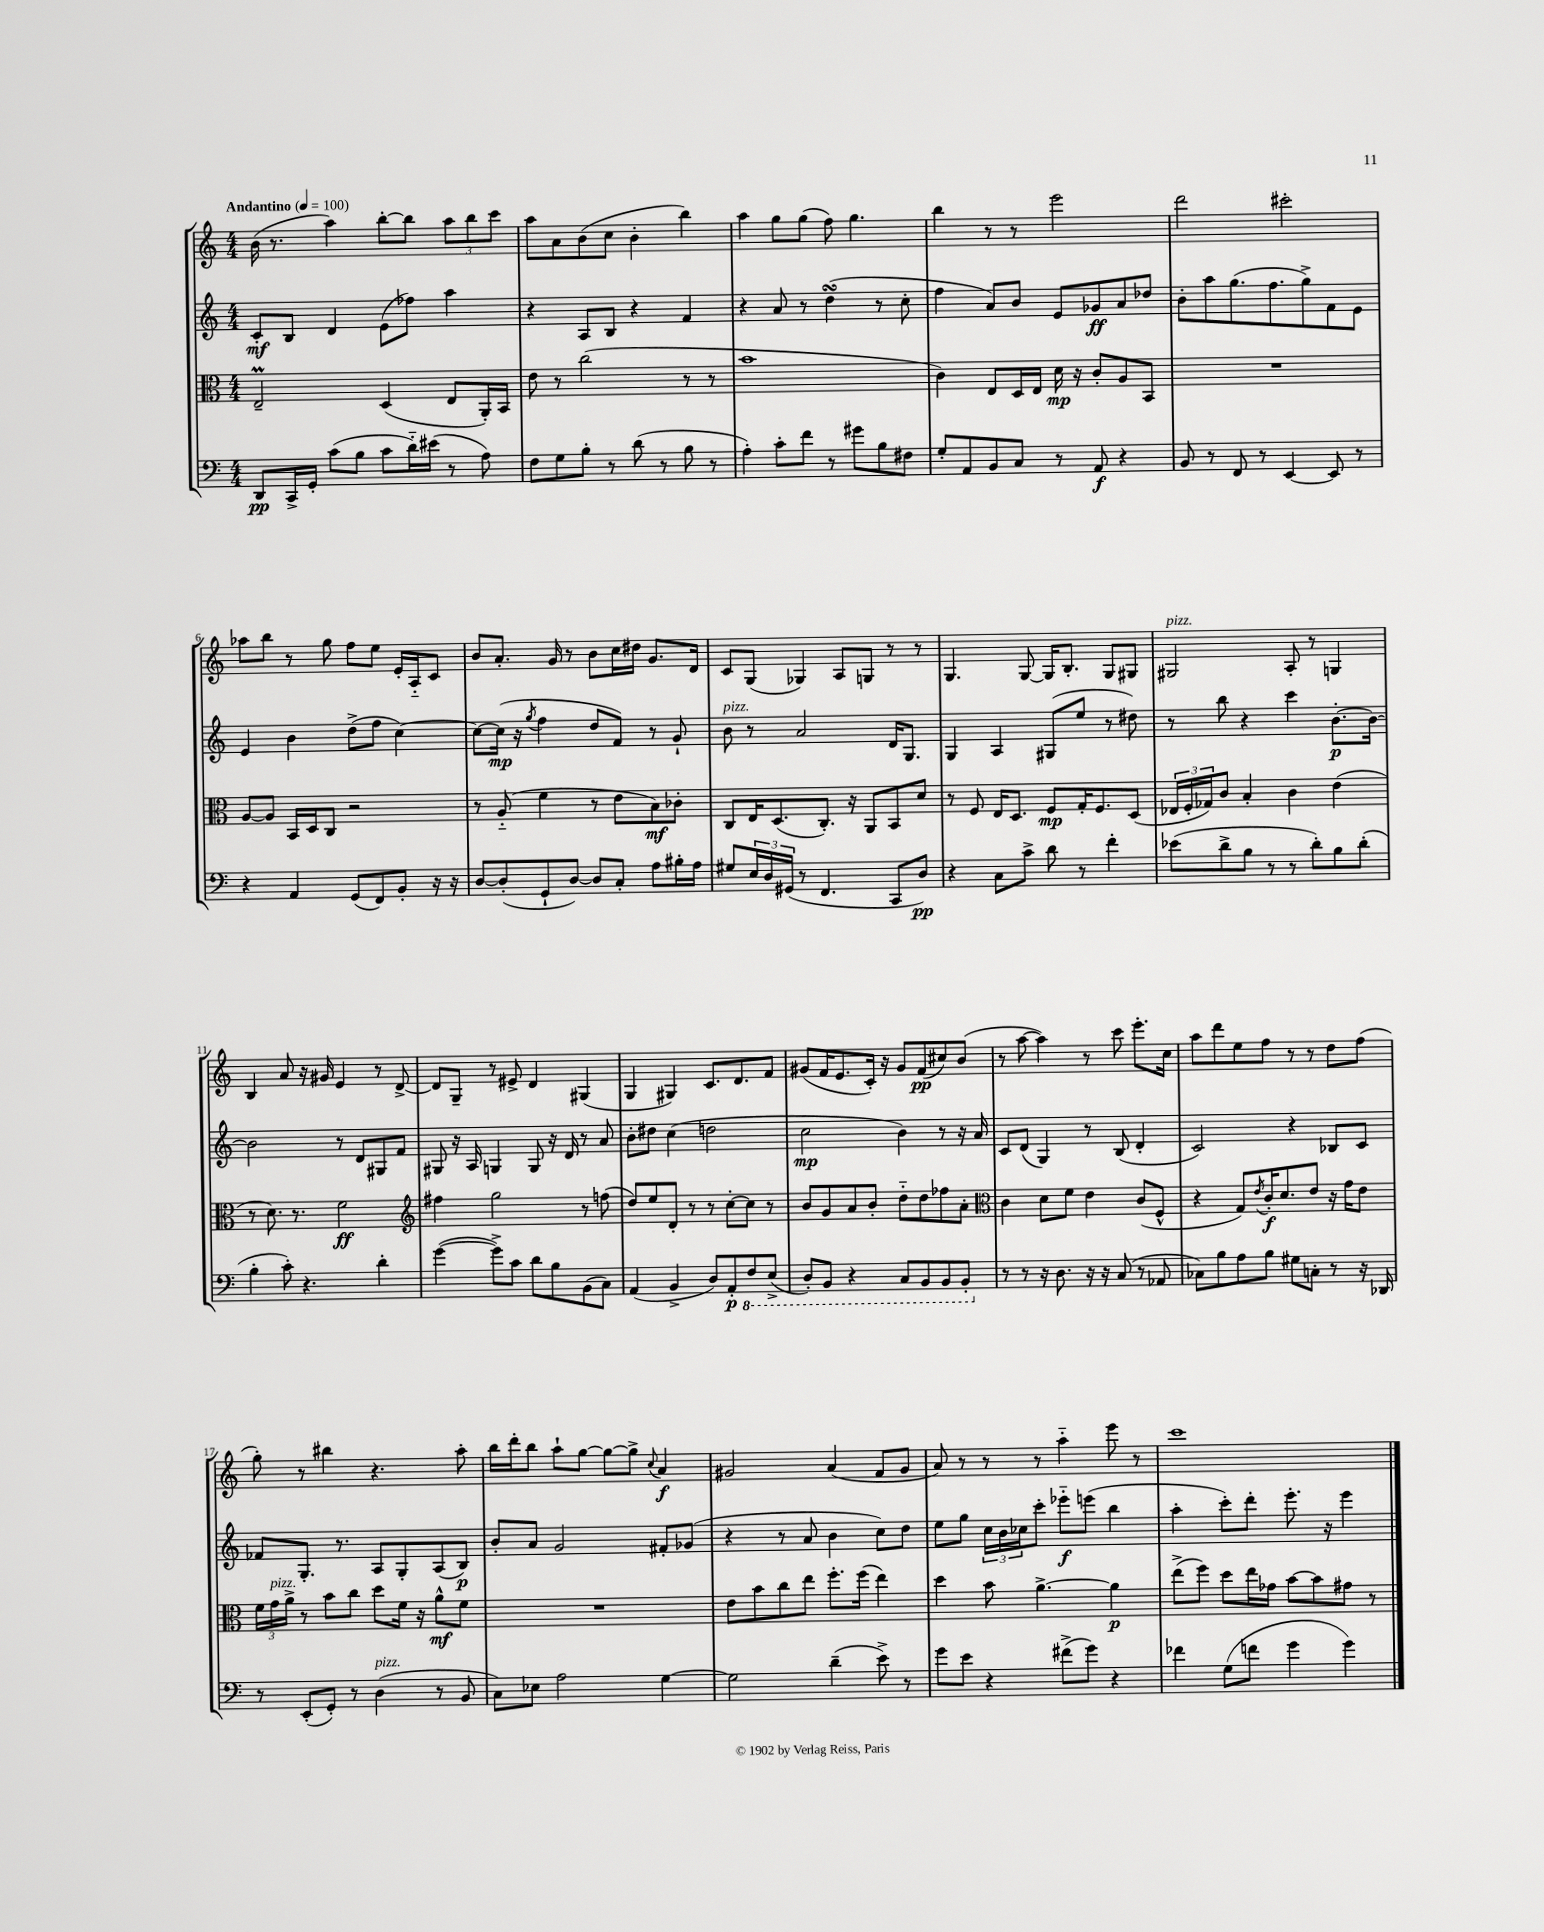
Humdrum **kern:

**kern	**kern	**kern	**kern
*staff4	*staff3	*staff2	*staff1
*clefF4	*clefC3	*clefG2	*clefG2
*k[]	*k[]	*k[]	*k[]
*M4/4	*M4/4	*M4/4	*M4/4
*MM100	*MM100	*MM100	*MM100
8DD/L	2E~/	8c'/L	(16b\
.	.	.	8.r
16CC^/L	.	8B/J	.
16GG'/JJ	.	.	.
(8c\L	.	4d/	4aa\)
8B\J	.	.	.
8c\L	(4D/	(8e\L	[8bb'\L
16d'~\L)	.	8ff-\J)	8bb\]J
(16e#\JJ	.	.	.
8r	8E/L	4aa\	12aa\L
.	.	.	12bb\
8A\)	16AA'/L)	.	.
.	.	.	12ccc\J
.	16BB/JJ	.	.
=	=	=	=
8F\L	8e\	4r	8aa\L
8G\	8r	.	8a\
8B'\J	(2cc\	8A/L	(8b\
8r	.	8B/J	8cc\J
(8d\	.	4r	4b'\
8r	.	.	.
8B\	8r	4f/	4bb\)
8r	8r	.	.
=	=	=	=
4A'\)	1b	4r	4aa\
8c'\L	.	8a/	8gg\L
8f\J	.	8r	(8gg\J
8r	.	(4dd\	8ff\)
8g#\L	.	.	4.gg\
8B\	.	8r	.
8F#\J	.	8cc'\	.
=	=	=	=
8G'/L	4c\)	4ff\	4bb\
8AA/	.	.	.
8BB/	8E/L	8a/L)	8r
8C/J	16D/L	8b/J	8r
.	16E/JJ	.	.
8r	16d\	8e/L	2eee\
.	16r	.	.
8AA/	8c'/L	8g-/	.
4r	8A/	8a/	.
.	8BB/J	8dd-/J	.
=	=	=	=
8BB/	1r	8b'\L	2ddd\
8r	.	8aa\	.
8FF/	.	(8.gg\	.
8r	.	.	.
.	.	8.ff\	.
[4EE/	.	.	2ccc#'\
.	.	8gg^\)	.
8EE/]	.	8f\	.
8r	.	8e\J	.
=	=	=	=
4r	[8A/L	4e/	8aa-\L
.	8A/]J	.	8bb\J
4AA/	16BB/LL	4b\	8r
.	16D/J	.	.
.	8C/J	.	8gg\
(8GG/L	2r	(8dd^\L	8ff\L
8FF/)	.	8ff\J	8ee\J
8BB'/J	.	[4cc\)	16e'/LL
.	.	.	16A'~/J
16r	.	.	8c/J
16r	.	.	.
=	=	=	=
[8D/L	8r	8cc\_L	8b/L
(8D'/]	(8A'~/	(16cc\]Jk	8.a'/J
.	.	16r	.
.	.	8qgg/	.
8GG`/	4f\	4ff\	.
.	.	.	16g/
[8D/J)	.	.	8r
8D/]L	8r	8dd/L	8b\L
8C'/J	8e\L	8f/J)	16cc\L
.	.	.	16dd#\JJ
8A\L	8B\)	8r	8.g/L
16B#'\L	8c-'\J	8g`/	.
16A\JJ	.	.	16d/Jk
=	=	=	=
8G#/L	8C/L	8b\	8c/L
24E/L	16E/K	8r	(8G/J
24D/	.	.	.
.	(8.D/	.	.
(24GG#/JJ	.	.	.
8r	.	2a/	4G-/)
4.FF/	8.C'/J)	.	.
.	.	.	8A/L
.	16r	.	.
.	8AA/L	.	8G/J
8CC/L	8BB/	16d/LK	8r
.	.	8.G/J	.
8D/J)	8d/J	.	8r
=	=	=	=
4r	8r	4G/	4.G/
.	8F/	.	.
8C\L	16E/LK	4A/	.
.	8.D/J	.	.
8c^\J	.	.	[8G/
8d\	8F/L	(8G#/L	16G/]LK
.	.	.	8.B'/J
8r	16G'/K	8ee/J	.
.	8.F/	.	.
4f'\	.	8r	8G/L
.	(8D/J	8dd#\)	8G#/J
=	=	=	=
(8e-\L	24E-/LL	8r	2G#/
.	24F'/	.	.
.	24G-/J)	.	.
8d^\	8c/J	8bb\	.
8B\J	4B'/	4r	.
8r	.	.	.
8r	4c\	4ccc\	8A'/
8d'\L)	.	.	8r
8B\	(4e\	[8.b'\L	4G/
(8d'\J	.	.	.
.	.	16b\_Jk	.
=	=	=	=
4B'\	8r	2b\]	4B/
.	8.d\)	.	.
8c'\)	.	.	8a/
.	8.r	.	.
4.r	.	.	16r
.	.	.	16g#/
.	2f\	8r	4e/
.	.	8d/L	.
4d'\	.	8G#/	8r
.	.	8f/J	[8d^/
=	=	=	=
*	*clefG2	*	*
([4g\	4ff#\	8G#/	8d/]L
.	.	16r	8G~/J
.	.	16A/	.
8g^\]L)	2gg\	4G/	8r
8c\J	.	.	8e#^/
8d\L	.	8G/	4d/
8B\	.	16r	.
.	.	16d/	.
(8BB\	8r	8r	(4G#/
8C\J)	(8ff\	8a/	.
=	=	=	=
(4AA/	8dd/L)	8b'\L	4G/
.	8ee/	8dd#\J	.
4BB^/	8d'/J	(4cc\	4G#/)
.	8r	.	.
8D/L)	8r	2dd\	8.c/L
8AA'/	[8cc'\L	.	.
.	.	.	8.d/
8FF/	8cc\]J	.	.
(8EE^/J	8r	.	8f/J
=	=	=	=
8DD'/L)	8b/L	2cc\	(8g#/L
8BBB/J	8g/	.	16f/K
.	.	.	8.e/
4r	8a/	.	.
.	8b'/J	.	16c'/Jk)
.	.	.	16r
8CC/L	8dd'~\L	4b\)	8g#/L
8BBB/	8dd\	.	(8f/
8BBB/	8ff-\	8r	8cc#/)
8BBB'/J	8a'\J	16r	(8b/J
.	.	16a/	.
=	=	=	=
*	*clefC3	*	*
8r	4c\	8c/L	8r
8r	.	(8d/J	[8aa\
16r	8d\L	4G/)	4aa\])
8.D\	.	.	.
.	8f\J	.	.
16r	4e\	8r	8r
16r	.	.	.
(8C/	.	(8B/	8ccc\
8r	(8c/L	4d'/	8.eee'\L
8AA-/	8F^^/J	.	.
.	.	.	16cc\Jk
=	=	=	=
8C-\L)	4r	2c/)	8aa\L
8B\	.	.	8ddd\
8A\	8G/L)	.	8ee\
.	8qe/	.	.
8B\J	16c'/K	.	8ff\J
.	8.d/	.	.
8G#\L	.	4r	8r
8C'\J	8e/J	.	8r
8r	16r	8B-/L	8dd\L
.	16g\LK	.	.
16r	8e\J	8c/J	(8ff\J
16DD-/	.	.	.
=	=	=	=
8r	24f\LL	8f-/L	8gg'\)
.	24g\	.	.
.	24a^\JJ	.	.
(8EE'/L	8r	8.G'/J	8r
8GG'/J)	8b\L	.	4bb#\
.	.	8.r	.
8r	8cc\J	.	.
(4D\	8dd\L	8A/L	4.r
.	16f\Jk	8G'/	.
.	16r	.	.
8r	8a^^\L	(8A/	.
8BB/	8f\J	8B/J)	8aa'\
=	=	=	=
8C\L)	1r	8b'/L	16bb\LL
.	.	.	16ddd'\J
8E-\J	.	8a/J	8bb\J
2A\	.	2g/	8aa`\L
.	.	.	[8gg\J
.	.	.	8gg\_L
.	.	.	8gg^\]J
.	.	.	8qqcc/
[4G\	.	8f#'/L	4a/
.	.	(8g-/J	.
=	=	=	=
2G\]	8e\L	4r	2g#/
.	8b\	.	.
.	8cc\	8r	.
.	8ee\J	8a/	.
(4d~\	8.ff'\L	4b\	(4a/
.	(16ff\Jk	.	.
8e^\)	4ee\)	8cc\L)	8f/L
8r	.	8dd\J	8g#/J
=	=	=	=
8g\L	4dd\	8ee\L	8a/)
8e\J	.	8gg\J	8r
4r	8b\	24cc\LL	8r
.	.	24b\	.
.	.	24cc-\J	.
.	[4.a^\	8ccc'\J	8r
(8f#^\L	.	8eee-'~\L	4aa'~\
8g\J)	.	(8eee\J	.
4r	4a\]	4bb\	8eee\
.	.	.	8r
=	=	=	=
4f-\	(8ee^\L	4aa'\	1ccc
.	8ff\J)	.	.
(8G\L	8dd\L	8ccc'\L)	.
8f\J	16ee\L	8ddd'\J	.
.	16g-\JJ	.	.
4g\	[8b\L	8.eee'\	.
.	8b\]	.	.
.	.	16r	.
4g\)	8g#\J	4eee\	.
.	8r	.	.
==	==	==	==
*-	*-	*-	*-
